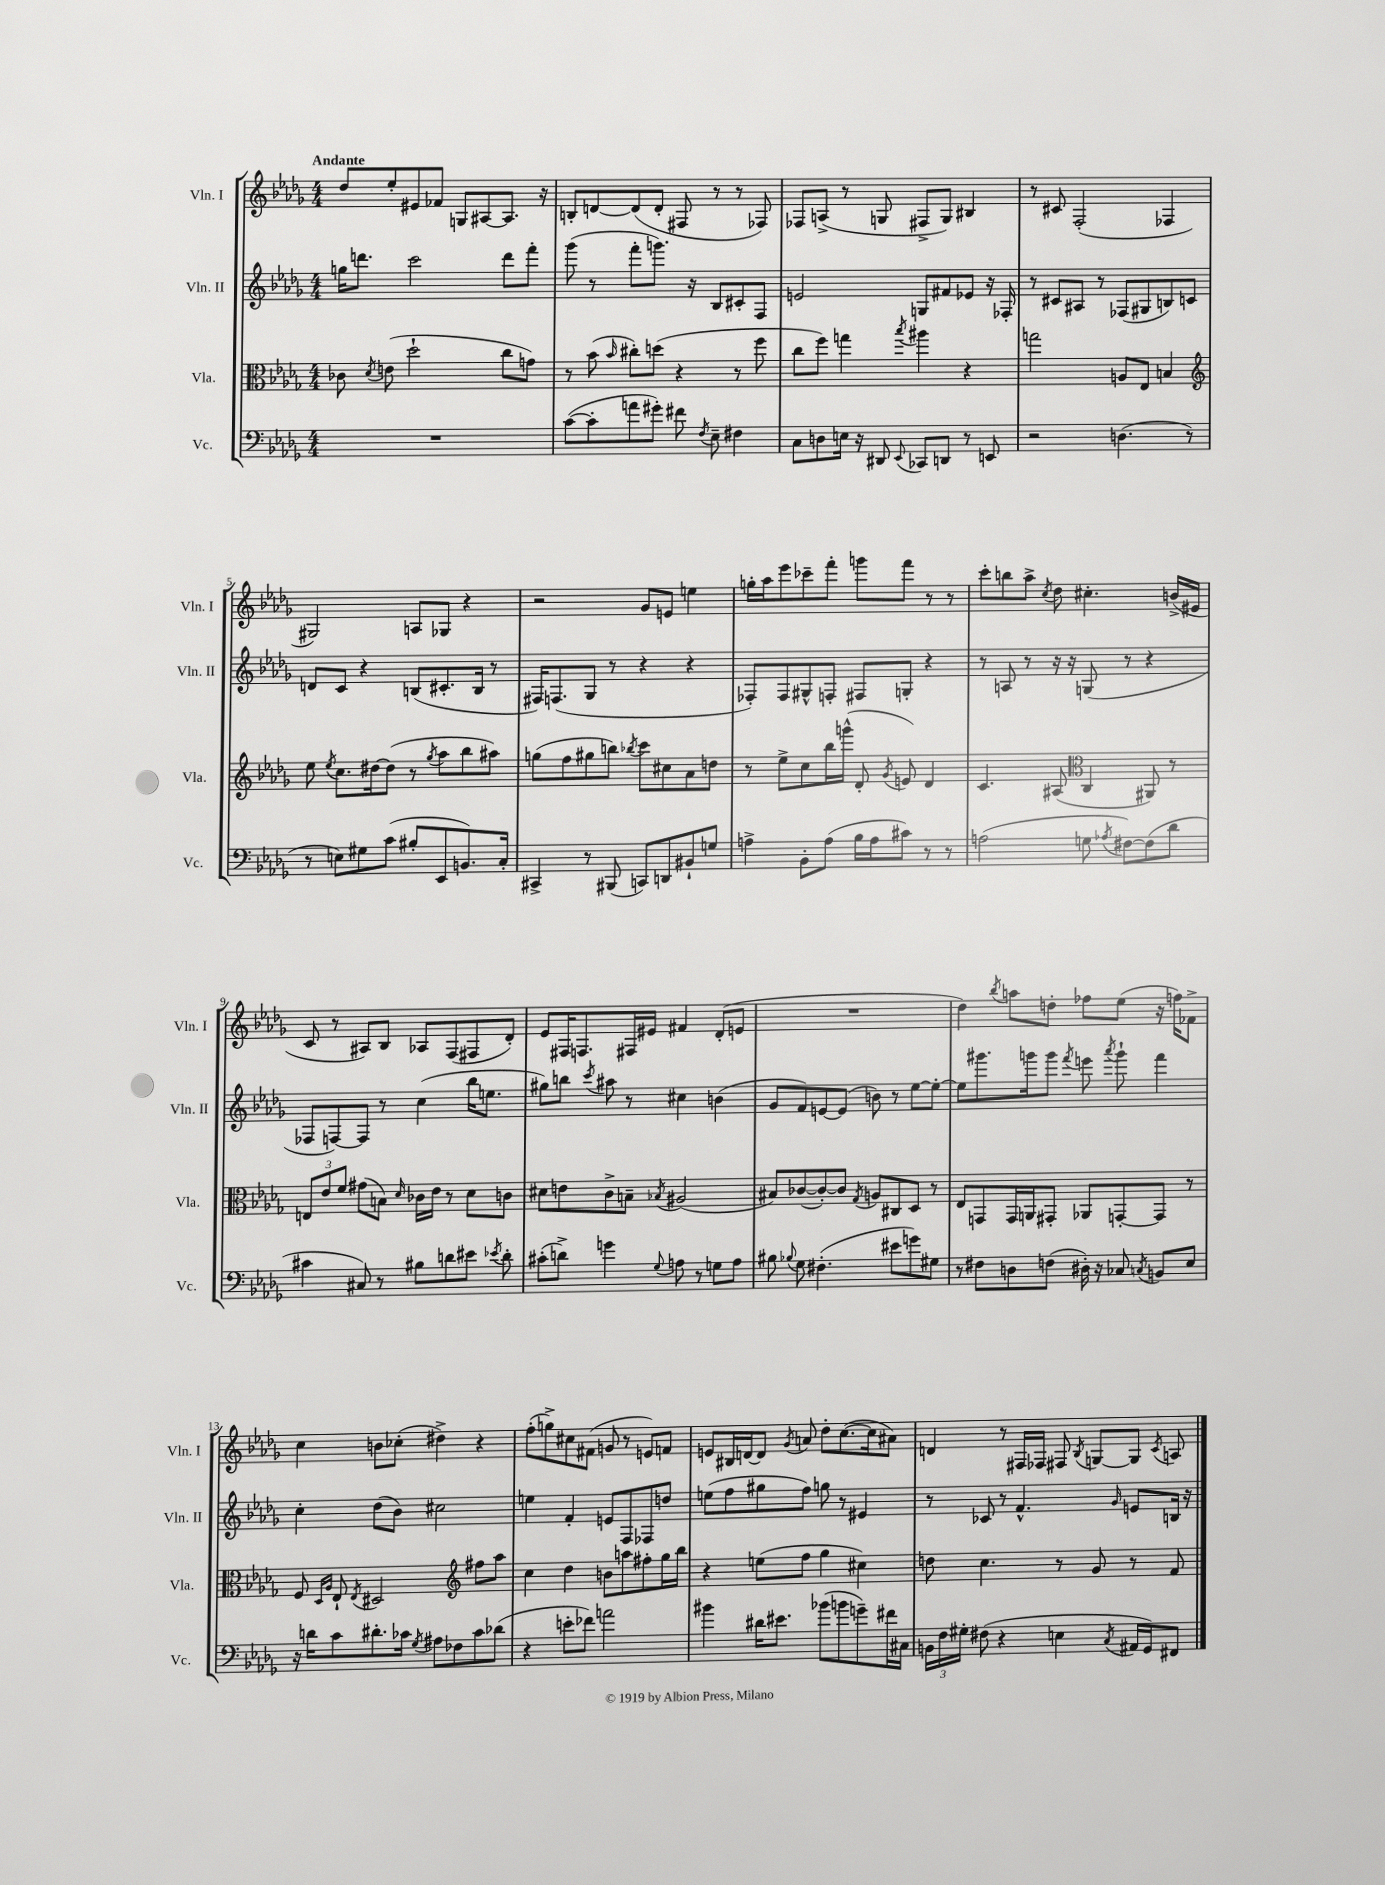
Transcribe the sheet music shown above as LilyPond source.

<<
\new StaffGroup <<
\new Staff = "s0" \with { instrumentName = "Vln. I" shortInstrumentName = "Vln. I" } {
    \clef treble \key des \major \numericTimeSignature \time 4/4 \tempo "Andante"
    \autoBeamOff des''8[ ees''8-. eis'8 fes'8] g8[ ais8~ ais8.] r16 |
    b8[-. d'8~ d'8( d'8]-. fis8 r8 r8 fes8) |
    fes8[ a8]->( r8 g8 fis8[-> g8]) bis4 |
    r8 cis'8 f2-.( fes4 |
    gis2) a8[ ges8] r4 |
    r2 ges'8[ e'8] e''4 |
    g''16[-. aes''16 ees'''8 ces'''8-- f'''8]-. g'''8[ f'''8] r8 r8 |
    c'''8[-. b''8 aes''8]-> \acciaccatura { c''8 } des''8 cis''4.-. b'16[->( eis'16] |
    c'8 r8 ais8[) bes8] aes8[ f8( fis8 des'8]-.) |
    ees'8[ fis16 f8. fis16 eis'16] fis'4 des'8[-.( e'8] |
    R1 |
    des''4) \acciaccatura { bes''8 } a''8[ d''8]-. fes''8[ ees''8]( r16 f''16[) fes'8]-> |
    c''4 b'8[ ces''8]-.( dis''4->) r4 |
    f''8[-.( g''8->) cis''8 fis'8]( g'8 r8 e'8[) f'8] |
    e'8[ bis16 d'16~ d'8] \acciaccatura { ges'8 } a'8 des''8[-. c''8.~( c''16 ais'8]) |
    d'4 r8 fis16[ fes16] fis8 \acciaccatura { bes8 } g8[~ g8] \acciaccatura { c'8 } a8 \bar "|." |
}
\new Staff = "s1" \with { instrumentName = "Vln. II" shortInstrumentName = "Vln. II" } {
    \clef treble \key des \major \numericTimeSignature \time 4/4
    \autoBeamOff g''16[ d'''8.] c'''2 d'''8[ f'''8]-. |
    ges'''8( r8 f'''8[-. g'''8.]) r16 bes8[ cis'8-. f8] |
    e'2 g8[ fis'8 ees'8] r16 fes16-. |
    r8 cis'8[ ais8] r8 fes8[( gis8 b8) c'8] |
    d'8[ c'8] r4 b8[( cis'8.-. b16] r8 |
    fis16[) f8.( ges8] r8 r4 r4 |
    fes8[-.) fes8 gis8-^ f8]-. fis8[ g8]-. r4 |
    r8 a8 r8 r16 r16 g8( r8 r4 |
    fes8[ f8~) f8] r8 c''4( bes''16[ e''8.] |
    gis''8[) b''8] \acciaccatura { c'''8 } ais''8 r8 cis''4 b'4( |
    ges'8[ f'8) e'8~ e'8]( b'8) r8 ees''8[~ ees''8]~-. |
    ees''8[ gis'''8. g'''16 g'''8] \acciaccatura { f'''8 } e'''8 \acciaccatura { aes'''8 } g'''8-! f'''4 |
    c''4-. des''8[( bes'8]) cis''2 |
    e''4 f'4-. e'8[ f8 fes8 d''8] |
    e''8[( f''8 gis''8 f''8]) g''8 r8 eis'4 |
    r8 ces'8 r8 f'4.-^ \grace { ges'16 } e'8[ b16] r16 \bar "|." |
}
\new Staff = "s2" \with { instrumentName = "Vla." shortInstrumentName = "Vla." } {
    \clef alto \key des \major \numericTimeSignature \time 4/4
    \autoBeamOff ces'8 \acciaccatura { des'8 } e'8( des''2-! c''8[ g'8]) |
    r8 bes'8( \grace { bes'16 } cis''8[-.) d''8]( r4 r8 f''8 |
    c''8[ f''8]) g''4 \acciaccatura { bes''8 } ais''4 r4 |
    g''2 a8[ ees8] b4 |
    \clef treble ees''8 \acciaccatura { ees''8 } c''8.[ dis''16~ dis''8]( r8 \acciaccatura { ges''8 } aes''8[ bes''8 ais''8]) |
    g''8[( f''8 gis''8 b''8]) \acciaccatura { bes''8 } c'''8[ cis''8 aes'8 d''8] |
    r8 ees''8[-> c''8 bes''16 g'''16]-^( des'8-. \acciaccatura { ges'8 } e'8) des'4 |
    c'4. ais8( \clef alto c4 ais,8) r8 |
    \tuplet 3/2 { e8[ ees'8 f'8] } gis'8[( b8]) \grace { des'16 } ces'16[ ees'16] r8 des'8[ c'8] |
    dis'8[ e'8 c'8-> b8]-- \acciaccatura { bes8 } ais2( |
    bis8[) ces'8~( ces'8~-.) ces'8] \acciaccatura { ges8 } a8[ cis8 des8] r8 |
    ees8[ g,8 g,16 a,16 gis,8]-. aes,8[ g,8~-. g,8] r8 |
    f8 \grace { des16[ aes16] } ees8-! \acciaccatura { ees8 } dis2 \clef treble fis''8[ aes''8] |
    c''4 des''4 b'8[ a''8 fis''8-. ges''16 bes''16] |
    r4 e''8[( f''8] ges''4 cis''4) |
    d''8 c''4. r8 ges'8 r8 f'8 \bar "|." |
}
\new Staff = "s3" \with { instrumentName = "Vc." shortInstrumentName = "Vc." } {
    \clef bass \key des \major \numericTimeSignature \time 4/4
    \autoBeamOff R1 |
    c'8[~( c'8-. a'8 gis'8]-.) fis'8 \acciaccatura { f8 } ees8-- fis4 |
    c8[ d8 e16] r16 dis,8 \appoggiatura { ees,8 } ces,8[ d,8] r8 e,8 |
    r2 d4.( r8 |
    r8 e8[) gis8 c'8]( bis8[-. ees,8 b,8.) c16]-. |
    cis,4-> r8 bis,,8( c,8[) d,8 bis,8-! g8] |
    a4-> bes,8[-. a8]( bes16[ a16 cis'8]) r8 r8 |
    a2( g8 \acciaccatura { aes8 } fis8[~) fis8( des'8] |
    cis'4 cis8) r8 bis8[ d'8 eis'8] \acciaccatura { ees'8 } d'8-. |
    cis'8[-.( d'8]->) g'4 \appoggiatura { ges8 } a8 r8 g8[ a8] |
    bis8 \appoggiatura { bes8 } ges8 fis4.-.( eis'8[ g'8) gis8] |
    r8 fis8[ d8 f8]( dis16-.) r16 ces8 \acciaccatura { c8 } b,8[ ees8] |
    r16 d'16[ c'8 dis'8.-. ces'16] \acciaccatura { ges8 } ais8[ fes8 ces'8 des'8]( |
    r4 e'8[-. fes'8]) a'2 |
    bis'4 dis'16[ eis'8.] bes'8[( b'8 g'8--) fis'16 cis16] |
    \tuplet 3/2 { b,16[ f16 gis16]-. } fis8( r4 e4 \acciaccatura { c8 } ais,16[ ges,16) fis,8] \bar "|." |
}
>>
>>
